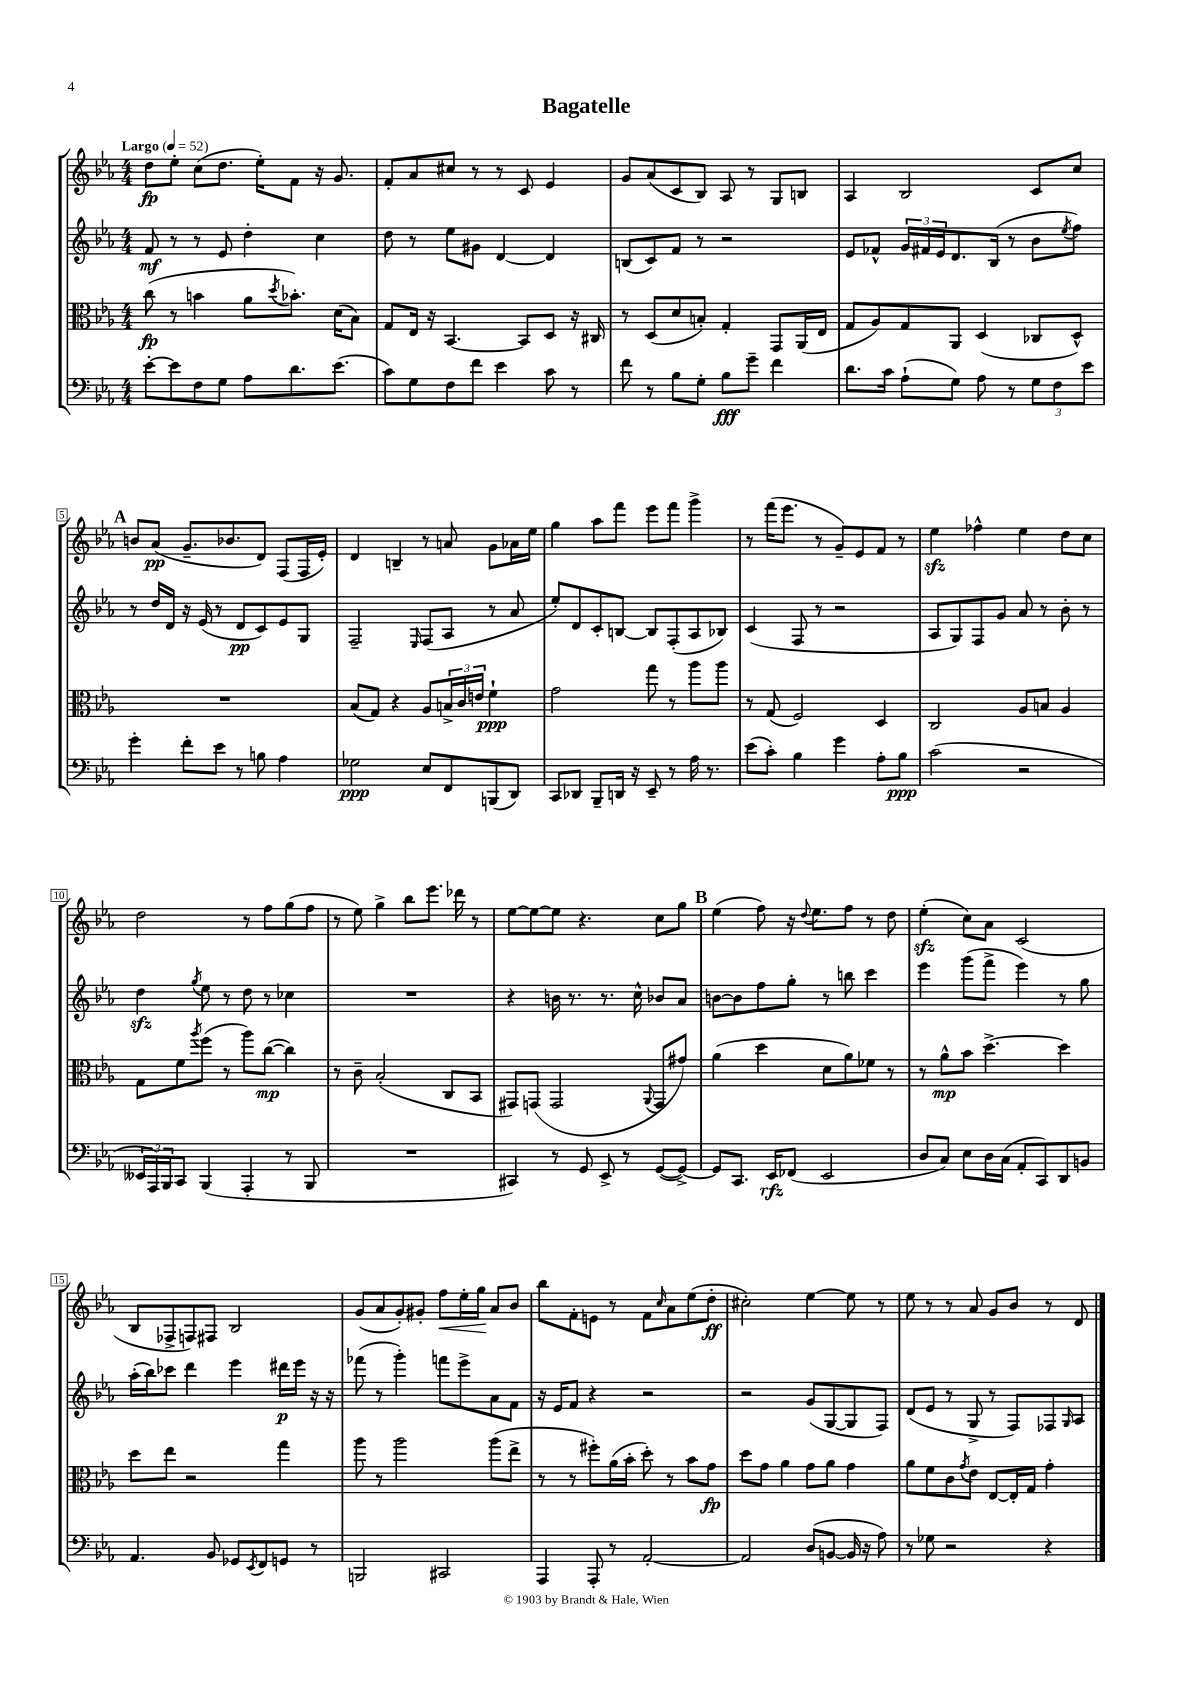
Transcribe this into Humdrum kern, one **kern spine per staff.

**kern	**kern	**kern	**kern
*staff4	*staff3	*staff2	*staff1
*clefF4	*clefC3	*clefG2	*clefG2
*k[b-e-a-]	*k[b-e-a-]	*k[b-e-a-]	*k[b-e-a-]
*M4/4	*M4/4	*M4/4	*M4/4
*MM52	*MM52	*MM52	*MM52
[8e-'\L	(8cc\	8f/	8dd\L
8e-\]	8r	8r	8ee-'\J
8F\	4b\	8r	(8cc\L
8G\J	.	8e-/	8.dd\J
8A-\L	8a-\L	4dd'\	.
.	.	.	16ee-'\LK)
.	8qdd/	.	.
8.d\	8.b-'\J)	.	8f\J
.	.	4cc\	16r
(8.e-\J	(16d\LK	.	8.g/
.	8B-\J)	.	.
=	=	=	=
8c\L)	8G/L	8dd\	8f'/L
8G\	16E-/Jk	8r	8a-/
.	16r	.	.
8F\	[4.BB-/	8ee-\L	8cc#/J
8f\J	.	8g#\J	8r
4e-\	.	[4d/	8r
.	8BB-/]L	.	8c/
8c\	8D/J	4d/]	4e-/
8r	16r	.	.
.	16C#/	.	.
=	=	=	=
8f\	8r	(8B/L	8g/L
8r	(8D/L	8c/)	(8a-/
8B-\L	8d/	8f/J	8c/
8G'\J	8B'/J)	8r	8B-/J)
8B-\L	4G'/	2r	8A-/
8g~\J	.	.	8r
4f\	8GG/L	.	8G/L
.	(16AA-/L	.	8B/J
.	16E-/JJ	.	.
=	=	=	=
8.d\L	8G/L	8e-/L	4A-/
.	8A-/)	8f-^^/J	.
16c\Jk	.	.	.
(8A-`\L	8G/	24g/LL	2B-/
.	.	24f#/	.
.	.	24e-/J	.
8G\J)	8AA-/J	8.d/	.
8A-\	(4D/	.	.
.	.	(16B-/Jk	.
8r	.	8r	.
12G\L	8C-/L	8b-\L	8c/L
12F\	.	.	.
.	.	8qee-/	.
.	8D^^/J)	8ff\J)	8cc/J
12e-\J	.	.	.
=	=	=	=
4g'\	1r	8r	8b/L
.	.	16dd/LL	(8a-/J
.	.	16d/JJ	.
8f'\L	.	16r	8.g~/L
.	.	(16e-/	.
8e-\J	.	8r	.
.	.	.	8.b-/
8r	.	8d/L	.
8B\	.	8c/)	8d/J)
4A-\	.	8e-/	(8F/L
.	.	8G/J	16F/L
.	.	.	16e-'/JJ)
=	=	=	=
2G-\	(8B-/L	2F~/	4d/
.	8G/J)	.	.
.	4r	.	4B~/
.	.	16qqE-/	.
8E-/L	8A-/L	(8F/L	8r
8FF/	24B^/L	8A-/J	8a/
.	24c/	.	.
.	24e/JJ	.	.
(8BBB/	4f`\	8r	8g\L
8DD/J)	.	8a-/	16a-\L
.	.	.	16ee-\JJ
=	=	=	=
8CC/L	2g\	8ee-'/L)	4gg\
8DD-/J	.	8d/	.
8BBB-~/L	.	8c'/	8aa-\L
16DD/Jk	.	[8B/J	8fff\J
16r	.	.	.
8EE-~/	8gg\	8B/]L	8eee-\L
8r	8r	(8F'/	8fff\J
16A-\	8aa-\L	8A-/	4ggg^\
8.r	.	.	.
.	8aa-\J	8B-/J)	.
=	=	=	=
(8e-\L	8r	(4c/	8r
8c'\J)	(8G/	.	(16fff\LK
.	.	.	8.eee-\J
4B-\	2F/)	8F/	.
.	.	8r	8r
4g\	.	2r	8g~/L)
.	.	.	8e-/
8A-'\L	4D/	.	8f/J
8B-\J	.	.	8r
=	=	=	=
(2c\	2C/	8A-/L	4ee-\
.	.	8G/)	.
.	.	8F/	4ff-^^\
.	.	8g/J	.
2r	8A-/L	8a-/	4ee-\
.	8B/J	8r	.
.	4A-/	8b-'\	8dd\L
.	.	8r	8cc\J
=	=	=	=
24EE--/LL	8G\L	4dd\	2dd\
24AAA-/)	.	.	.
24BBB-/J	.	.	.
8CC/J	8f\	.	.
.	8qaa-/	8qgg/	.
(4BBB-/	(8ff\J	8ee-\	.
.	8r	8r	.
4AAA-'/	8aa-\L)	8dd\	8r
.	([8cc\J	8r	8ff\L
8r	4cc\])	4cc-\	(8gg\
8BBB-/	.	.	8ff\J
=	=	=	=
1r	8r	1r	8r
.	8c~\	.	8ee-\)
.	(2B-'/	.	4gg^\
.	.	.	8bb-\L
.	.	.	8.eee-\J
.	8C/L	.	.
.	.	.	16ddd-\
.	8BB-/J	.	8r
=	=	=	=
4CC#/)	8GG#/L)	4r	[8ee-\L
.	(8GG/J	.	8ee-\_
8r	2GG/	16b\	8ee-\]J
.	.	8.r	.
8GG/	.	.	4.r
8EE-^/	.	8.r	.
8r	.	.	.
.	.	16cc^^\	.
.	8qqAA-/	.	.
([8GG/L	8GG/L	8b-/L	8cc\L
8GG^/_J)	8g#/J)	8a-/J	8gg\J
=	=	=	=
8GG/]L	(4a-\	[8b\L	(4ee-\
8.CC/J	.	8b\]	.
.	4dd\	8ff\	8ff\)
16EE-/LK	.	.	.
(8FF-/J	.	8gg'\J	16r
.	.	.	8qqdd/
.	.	.	8.ee-\L
2EE-/	8d\L	8r	.
.	8a-\)	8bb\	8ff\J
.	8f-\J	4ccc\	8r
.	8r	.	8dd\
=	=	=	=
8D/L	8r	4eee-\	(4ee-'\
8C/J)	8a-^^\L	.	.
8E-\L	8b-\J	(8ggg\L	8cc\L)
16D\L	[4.dd^\	8fff^\J	8a-\J
(16C\JJ	.	.	.
8AA-'/L	.	4eee-\)	(2c/
8CC/)	.	.	.
8DD/	4dd\]	8r	.
8BB/J	.	8gg\	.
=	=	=	=
4.AA-/	8dd\L	(16aa-'\LL	8B-/L
.	.	16bb-\J)	.
.	8ee-\J	8ccc-\J	8F-^/
.	2r	4ddd\	8F/)
8BB-/	.	.	8F#/J
8GG-/L	.	4eee-\	2B-/
8qEE-/	.	.	.
8FF/	.	.	.
8GG/J	4gg\	16ddd#\LL	.
.	.	16eee-\JJ	.
8r	.	16r	.
.	.	16r	.
=	=	=	=
2BBB/	8aa-\	(8fff-\	(8g/L
.	8r	8r	8a-/
.	2aa-\	4ggg'\)	8g'/)
.	.	.	8g#'/J
2CC#/	.	8fff\L	8ff\L
.	.	8eee-^\	16ee-'\L
.	.	.	16gg\JJ
.	(8aa-\L	8a-\	8a-/L
.	8ee-^\J	8f\J	8b-/J
=	=	=	=
4AAA-/	8r	16r	8bb-\L
.	.	16e-/LK	.
.	8r	8f/J	8f'\
8AAA-'/	8ff#'\L)	4r	8e\J
8r	(16a-\L	.	8r
.	16b-'\JJ	.	.
[2AA-'/	8dd'\)	2r	8f\L
.	.	.	16qqcc/
.	8r	.	8a-\
.	8b-\L	.	(8ee-\
.	8g\J	.	8dd'\J
=	=	=	=
2AA-/]	8dd\L	2r	2cc#'\)
.	8g\J	.	.
.	4a-\	.	.
(8D/L	8g\L	(8g/L	[4ee-\
[8BB/J	8a-\J	[8G/	.
16BB/]	4g\	8G/]	8ee-\]
16r	.	.	.
8A-\)	.	8F/J)	8r
=	=	=	=
8r	8a-\L	(8d/L	8ee-\
8G-\	8f\	8e-/J	8r
2r	8c\	8r	8r
.	8qg/	.	.
.	8e-\J	8G^/	8a-/
.	[8E-/L	8r	8g/L
.	16E-'/]L	8F/L)	8b-/J
.	16G/JJ	.	.
4r	4g'\	8F-/	8r
.	.	16qqG/	.
.	.	8A-/J	8d/
==	==	==	==
*-	*-	*-	*-
